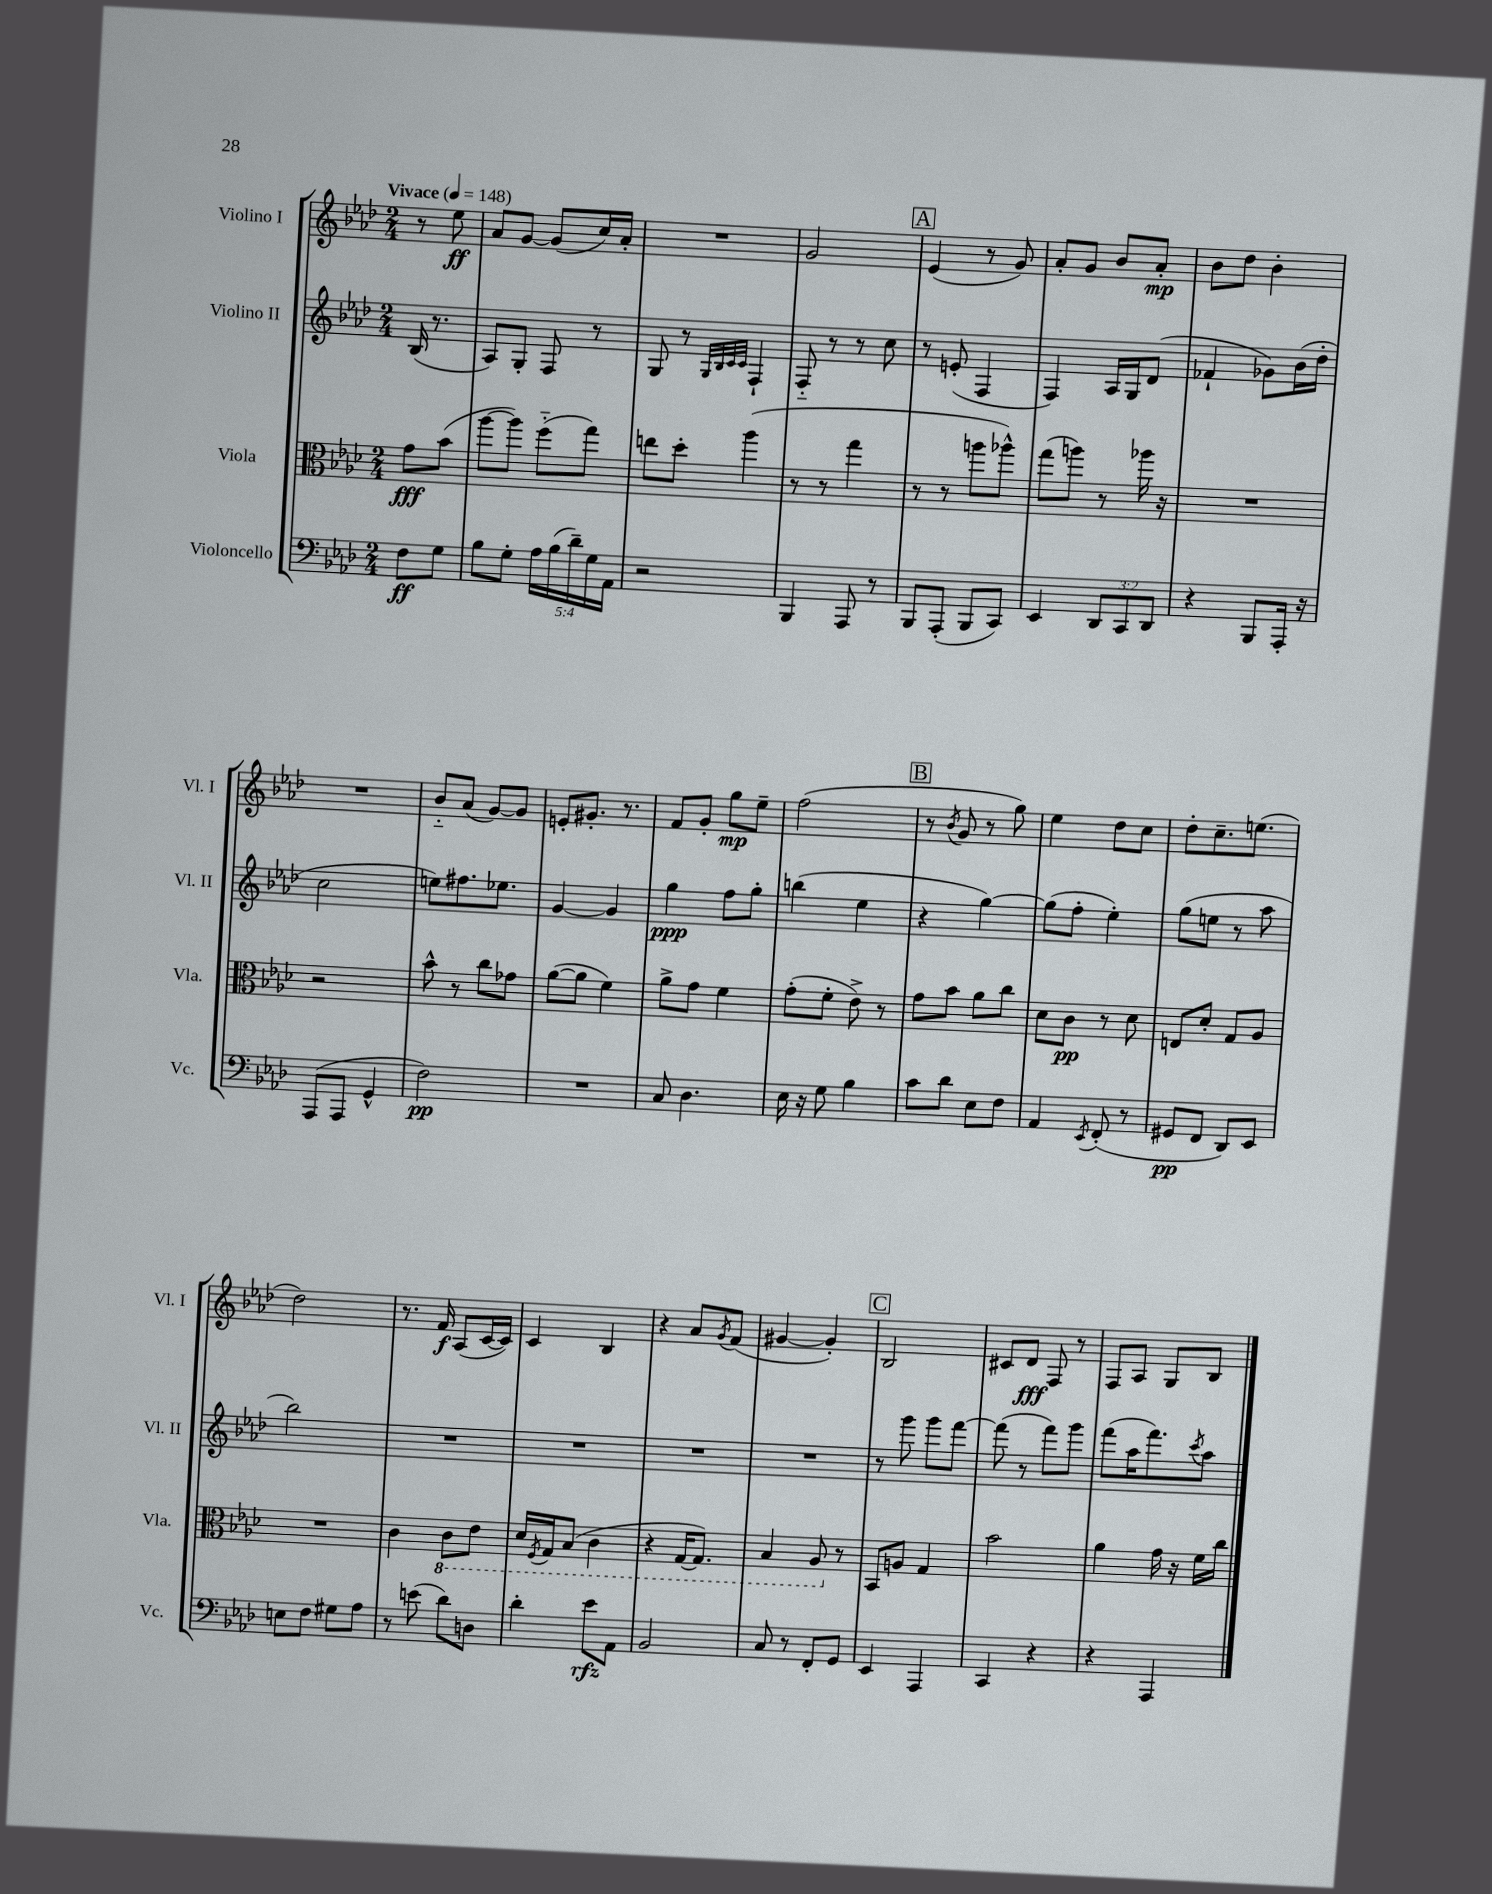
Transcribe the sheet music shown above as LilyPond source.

<<
\new StaffGroup <<
\new Staff = "s0" \with { instrumentName = "Violino I" shortInstrumentName = "Vl. I" } {
    \clef treble \key aes \major \numericTimeSignature \time 2/4 \partial 4 \tempo "Vivace" 4 = 148
    r8 ees''8\ff |
    aes'8 g'8~ g'8( c''16) aes'16-. |
    R2 |
    g'2 |
    \mark \markup { \box "A" } ees'4( r8 g'8) |
    aes'8-. g'8 bes'8 aes'8-.\mp |
    bes'8 des''8 bes'4-. |
    R2 |
    bes'8-_ aes'8( g'8~) g'8 |
    e'8-. gis'8.-. r8. |
    f'8 g'8-. g''8\mp ees''8-- |
    f''2( |
    \mark \markup { \box "B" } r8 \acciaccatura { bes'8 } g'8 r8 g''8) |
    ees''4 des''8 c''8 |
    des''8-. c''8.-- e''8.( |
    des''2) |
    r8. f'16\f aes8( c'16~ c'16) |
    c'4 bes4 |
    r4 aes'8 \acciaccatura { g'8 } f'8( |
    gis'4~ gis'4-.) |
    \mark \markup { \box "C" } bes2 |
    cis'8 des'8\fff f8 r8 |
    f8 aes8 g8 bes8 \bar "|." |
}
\new Staff = "s1" \with { instrumentName = "Violino II" shortInstrumentName = "Vl. II" } {
    \clef treble \key aes \major \numericTimeSignature \time 2/4 \partial 4
    bes16( r8. |
    aes8) g8-. f8 r8 |
    g8 r8 \grace { g32 bes32 c'32 c'32 } f4-! |
    f8-_ r8 r8 c''8 |
    \mark \markup { \box "A" } r8 e'8-.( f4 |
    f4) aes16 g16 des'8( |
    fes'4-! ges'8) bes'16( des''16-. |
    c''2 |
    e''8) fis''8. ees''8. |
    g'4~ g'4 |
    g''4\ppp f''8 g''8-. |
    b''4( ees''4 |
    \mark \markup { \box "B" } r4 g''4~) |
    g''8( f''8-. ees''4-.) |
    g''8( e''8 r8 aes''8 |
    bes''2) |
    R2 |
    R2 |
    R2 |
    R2 |
    \mark \markup { \box "C" } r8 g'''8 g'''8 f'''8~ |
    f'''8( r8 f'''8) g'''8 |
    f'''8( aes''16 f'''8.) \acciaccatura { c'''8 } aes''8 \bar "|." |
}
\new Staff = "s2" \with { instrumentName = "Viola" shortInstrumentName = "Vla." } {
    \clef alto \key aes \major \numericTimeSignature \time 2/4 \partial 4
    g'8\fff bes'8( |
    aes''8~ aes''8) f''8-_( g''8) |
    e''8 des''8-. aes''4( |
    r8 r8 g''4 |
    \mark \markup { \box "A" } r8 r8 a''8 aes''8-^) |
    g''8( a''8) r8 aes''16 r16 |
    R2 |
    r2 |
    bes'8-^ r8 c''8 ges'8 |
    aes'8~( aes'8 f'4) |
    aes'8-> g'8 f'4 |
    g'8-.( f'8-. ees'8->) r8 |
    \mark \markup { \box "B" } g'8 bes'8 aes'8 c''8 |
    des'8 c'8\pp r8 des'8 |
    e8 des'8-. g8 aes8 |
    R2 |
    c'4 \ottava #-1 c8 ees8 |
    des16 \acciaccatura { f,8 } g,16 bes,8( c4 |
    r4 g,16~ g,8.) |
    bes,4 aes,8 \ottava #0 r8 |
    \mark \markup { \box "C" } bes,8 a8 g4 |
    bes'2 |
    aes'4 g'16 r16 f'16 c''16 \bar "|." |
}
\new Staff = "s3" \with { instrumentName = "Violoncello" shortInstrumentName = "Vc." } {
    \clef bass \key aes \major \numericTimeSignature \time 2/4 \override Staff.TupletNumber.text = #tuplet-number::calc-fraction-text \partial 4
    f8\ff g8 |
    bes8 g8-. \tuplet 5/4 { aes16 bes16( des'16--) g16 aes,16 } |
    r2 |
    bes,,4 aes,,8 r8 |
    \mark \markup { \box "A" } bes,,8 aes,,8-.( bes,,8 c,8) |
    ees,4 \tuplet 3/2 { des,8 c,8 des,8 } |
    r4 bes,,8 aes,,16-. r16 |
    aes,,8( aes,,8 g,4-^ |
    f2\pp) |
    R2 |
    c8 des4. |
    ees16 r16 g8 bes4 |
    \mark \markup { \box "B" } c'8 des'8 ees8 f8 |
    aes,4 \acciaccatura { ees,8 } f,8-.( r8 |
    gis,8\pp f,8 des,8) ees,8 |
    e8 f8 gis8 aes8 |
    r8 e'8( des'8) d8 |
    des'4-. ees'8\rfz aes,8 |
    bes,2 |
    c8 r8 f,8-. g,8 |
    \mark \markup { \box "C" } ees,4 aes,,4 |
    c,4 r4 |
    r4 aes,,4 \bar "|." |
}
>>
>>
\layout { \context { \Score \remove "Bar_number_engraver" } }
